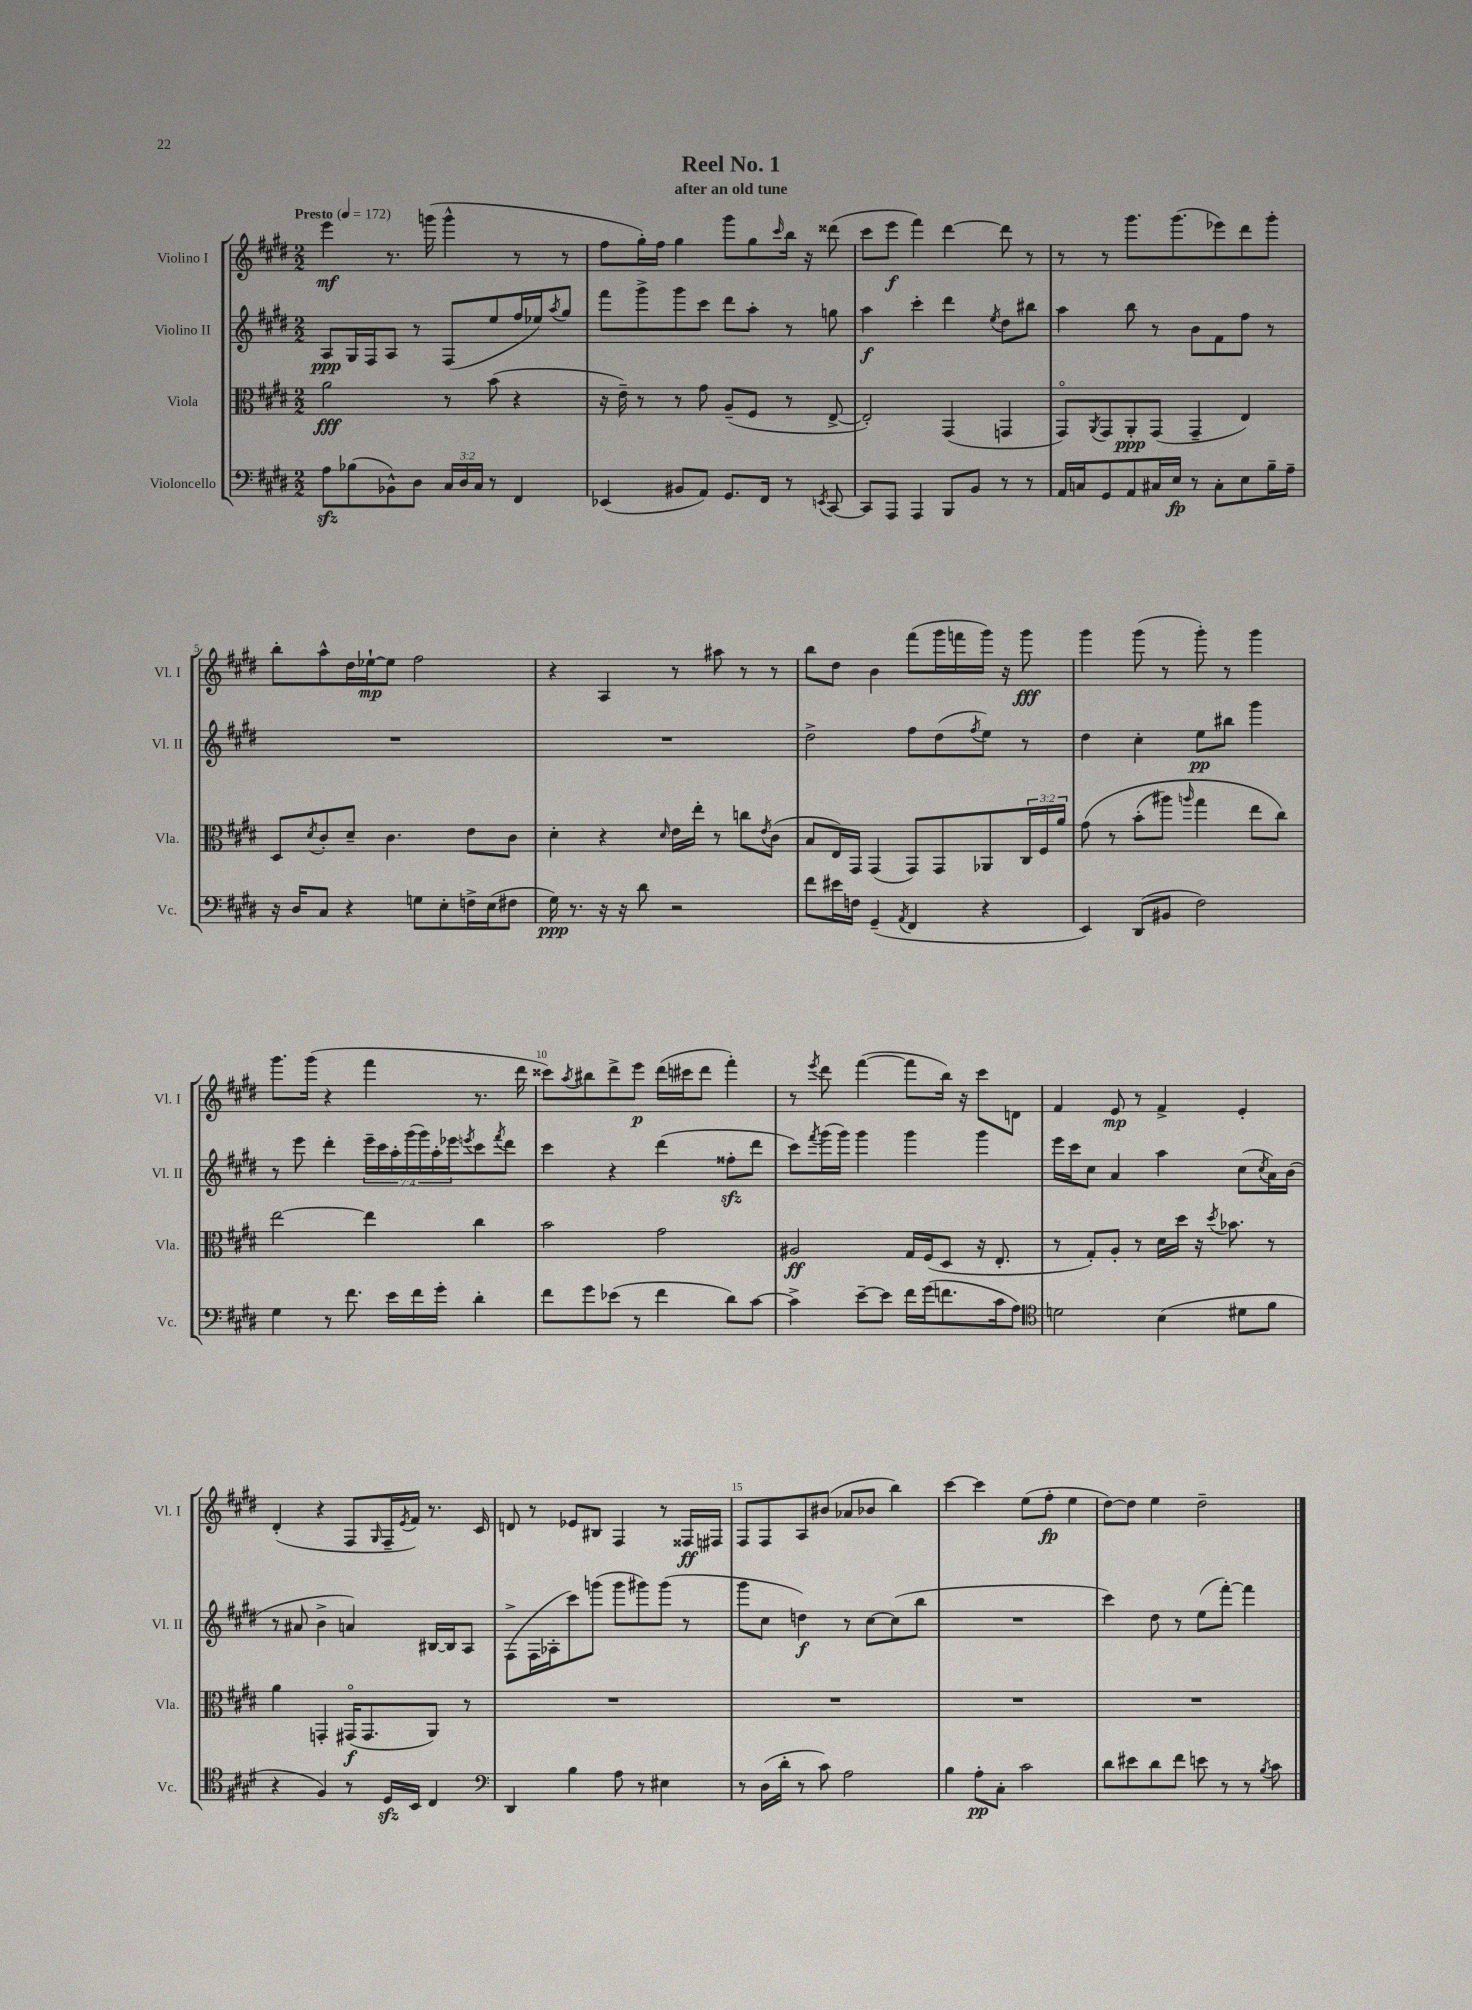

**kern	**kern	**kern	**kern
*staff4	*staff3	*staff2	*staff1
*clefF4	*clefC3	*clefG2	*clefG2
*k[f#c#g#d#]	*k[f#c#g#d#]	*k[f#c#g#d#]	*k[f#c#g#d#]
*M2/2	*M2/2	*M2/2	*M2/2
*MM172	*MM172	*MM172	*MM172
8A\L	2a\	8A/L	4eee\
(8B-\	.	16G#/L	.
.	.	16F#/J	.
8BB-^^\)	.	8A/J	8.r
8D#\J	.	8r	.
.	.	.	(16ggg\
24C#/LL	8r	(8F#/L	4ggg^^\
24D#/	.	.	.
24C#/JJ	.	.	.
8r	(8b\	8ee/	.
4FF#/	4r	16ff#/L	8r
.	.	16ee-/J)	.
.	.	8qaa/	.
.	.	8gg#/J	8r
=	=	=	=
(4EE-/	16r	8fff#\L	8ff#\L
.	16e~\)	.	.
.	8r	8ggg#^\	16gg#'\L)
.	.	.	16ff#\JJ
8BB#/L	8r	8ggg#\	4gg#\
8AA/J)	8g#\	8ccc#\J	.
8.GG#/L	(8A~/L	8ddd#\L	8ggg#\L
.	8F#/J	8aa'\J	8gg#\
16FF#/Jk	.	.	.
.	.	.	16qqccc#/
8r	8r	8r	16bb\Jk
.	.	.	16r
8qEE/	.	.	.
[8CC#/	[8E^/	8gg\	(8ddd##\
=	=	=	=
8CC#/]L	2E'/])	4aa\	8ccc#\L
8AAA/J	.	.	8eee\J
4AAA/	.	4ccc#'\	4fff#\)
8BBB/L	(4GG#/	4ddd#\	[4ddd#\
8BB/J	.	.	.
.	.	8qee/	.
8r	4GG/	8dd#\L	8ddd#\]
8r	.	8bb#\J	8r
=	=	=	=
16AA/LL	8GG#o/L)	4aa\	8r
16C/J	.	.	.
.	8qAA/	.	.
8GG#/	8GG#/	.	8r
8AA/	8AA'/	8bb\	8.ggg#\L
16C#/L	(8GG#/J	8r	.
16E/JJ	.	.	(8.ggg#\
8r	4GG#~/	8b\L	.
8C#'\L	.	8f#\	8eee-\)
8E\	4E/)	8ff#\J	8ddd#\
16B~\L	.	8r	8ggg#'\J
16A~\JJ	.	.	.
=	=	=	=
16r	8D#/L	1r	8bb'\L
16D#/LK	.	.	.
.	8qd#/	.	.
8C#/J	8c#'/	.	8aa^^\
4r	8d#~/J	.	16dd#\L
.	.	.	[16ee-`\J
.	4.c#\	.	8ee-\]J
8G\L	.	.	2ff#\
8E'\	.	.	.
16F^\L	8e\L	.	.
(16E\J	.	.	.
8F#\J	8c#\J	.	.
=	=	=	=
16G#\)	4d#'\	1r	4r
8.r	.	.	.
16r	4r	.	4A/
16r	.	.	.
8d#\	.	.	.
.	16qqd#/	.	.
2r	16e\LL	.	8r
.	16ee'\JJ	.	.
.	8r	.	8aa#\
.	8cc\L	.	8r
.	8qe/	.	.
.	(8c#\J	.	8r
=	=	=	=
8f#\L	8B/L	2dd#^\	8bb\L
16e#\L	16E/L)	.	8dd#\J
16F\JJ	16GG#/JJ	.	.
(4GG#~/	(4GG#/	.	4b\
8qAA/	.	.	.
4FF#/	8GG#/L)	8ff#\L	(8fff#\L
.	8GG#/	(8dd#\	16ggg#\L
.	.	.	16fff\
.	.	8qff#/	.
4r	8AA-/	8ee\J)	16ggg#\JJ)
.	.	.	16r
.	24C#/L	8r	8ggg#\
.	24F#/	.	.
.	24a/JJ	.	.
=	=	=	=
4EE/)	&(8g#\	4dd#\	4ggg#\
.	8r	.	.
(8DD#/L	(8b'\L	4cc#'\	(8ggg#\
8BB#/J	8aa#\J)	.	8r
.	16qqaa/	.	.
2F#\)	4gg#\	8ee\L	8ggg#'\)
.	.	8bb#\J	8r
.	8ee\L	4ggg#\	4ggg#\
.	8cc#\J&)	.	.
=	=	=	=
4G#\	[2ee\	8r	8.ggg#\L
.	.	8eee\	.
.	.	.	(16ggg#\Jk
8r	.	4ddd#'\	4r
8.f#\	.	.	.
.	4ee\]	28eee~\LL	4fff#\
.	.	28ccc#\	.
16e\LL	.	.	.
.	.	28aa'\	.
.	.	(28ggg#\	.
16f#\	.	.	.
.	.	28ggg#\)	.
.	.	28aa'\	.
16g#'\JJ	.	.	.
.	.	28eee-\J	.
.	.	8qeee/	.
4d#'\	4cc#\	8ccc#\	8.r
.	.	8qfff#/	.
.	.	8ddd#\J	.
.	.	.	16ddd#\
=	=	=	=
8f#\L	2b\	4ccc#\	8ccc##\L)
.	.	.	8qaa/
8g#\	.	.	8bb#\
(8e-\J	.	4r	8ddd#^\
8r	.	.	8eee\J
4f#\	2g#\	(4ddd#\	(16ddd#\LL
.	.	.	16ccc#\J
.	.	.	8ddd#\J
8d#\L)	.	8ff##'\L	4fff#'\)
[8c#\J	.	8ddd#\J	.
=	=	=	=
4c#^\]	2A#/	8ccc#\L)	8r
.	.	8qfff#/	8qeee/
.	.	(16ggg#\L	8ddd#\
.	.	16ggg#\JJ)	.
[8e~\L	.	4ggg#\	([4fff#\
8e\]J	.	.	.
16f#\LL	16G#/LL	4ggg#\	8fff#\]L
(16g#\J	(16F#/J	.	.
8.f\	8D#/J	.	16bb\Jk)
.	.	.	16r
.	16r	4ggg#\	8ccc#\L
16c#\k	8.E'/	.	.
8A\J)	.	.	8d\J
=	=	=	=
*clefC4	*	*	*
2d\	8r	16eee\LL	4f#/
.	.	16ccc#\J	.
.	8G#'/L)	8cc#\J	.
.	8A'/J	4a/	8e/
.	8r	.	8r
(4B\	16d#\LL	4aa\	4f#^/
.	16dd#\JJ	.	.
.	16r	.	.
.	8qdd#/	.	.
.	8.b-\	.	.
8d#\L	.	(8cc#\L	4e'/
.	.	8qcc#/	.
8f#\J	8r	16a\L)	.
.	.	(16b\JJ	.
=	=	=	=
4r	4a\	8r	(4d#'/
.	.	8a#/	.
4F#/)	4GG'/	4b^\	4r
8r	(16GG#o/LK	4a/)	8F#/L
.	8.GG#/	.	.
.	.	.	16qqG#/
16D#/LL	.	.	16F#~/L
.	.	.	8qe/
16BB/JJ	.	.	16f#/JJ)
4C#/	8AA/J)	[16B#/LL	8.r
.	.	16B#/]J	.
.	8r	8A/J	.
.	.	.	16c#/
=	=	=	=
*clefF4	*	*	*
4DD#/	1r	(8F#^\L	8d/
.	.	16F#\L	8r
.	.	16A-'\J	.
4B\	.	8ccc#\)	8e-/L
.	.	(8ggg\J	8B#/J
8A\	.	8ggg\L	4F#/
8r	.	8ggg#\)	.
4E#\	.	(8ggg#\J	8r
.	.	8r	16F##/LL
.	.	.	16F#/JJ
=	=	=	=
8r	1r	8ggg#\L	8F#/L
(16D#\LL	.	8cc#\J	8F#/
16d#'\JJ	.	.	.
8r	.	4dd\)	8A/
8c#\)	.	.	(8b#/J
2A\	.	8r	8a-/L
.	.	[8cc#\L	8b-/J
.	.	(8cc#\]	4bb\)
.	.	8bb\J	.
=	=	=	=
4B\	1r	1r	[4ccc#\
8A'\L	.	.	4ccc#\]
8C#'\J	.	.	.
2c#\	.	.	(8ee\L
.	.	.	8ff#'\J
.	.	.	4ee\
=	=	=	=
8d#\L	1r	4ccc#\)	[8dd#\L)
8e#\	.	.	8dd#\]J
8d#\	.	8dd#\	4ee\
8f#\J	.	8r	.
8e\	.	(8ee\L	2dd#~\
8r	.	[8fff#'\J)	.
8r	.	4fff#\]	.
8qB/	.	.	.
8c#\	.	.	.
==	==	==	==
*-	*-	*-	*-
